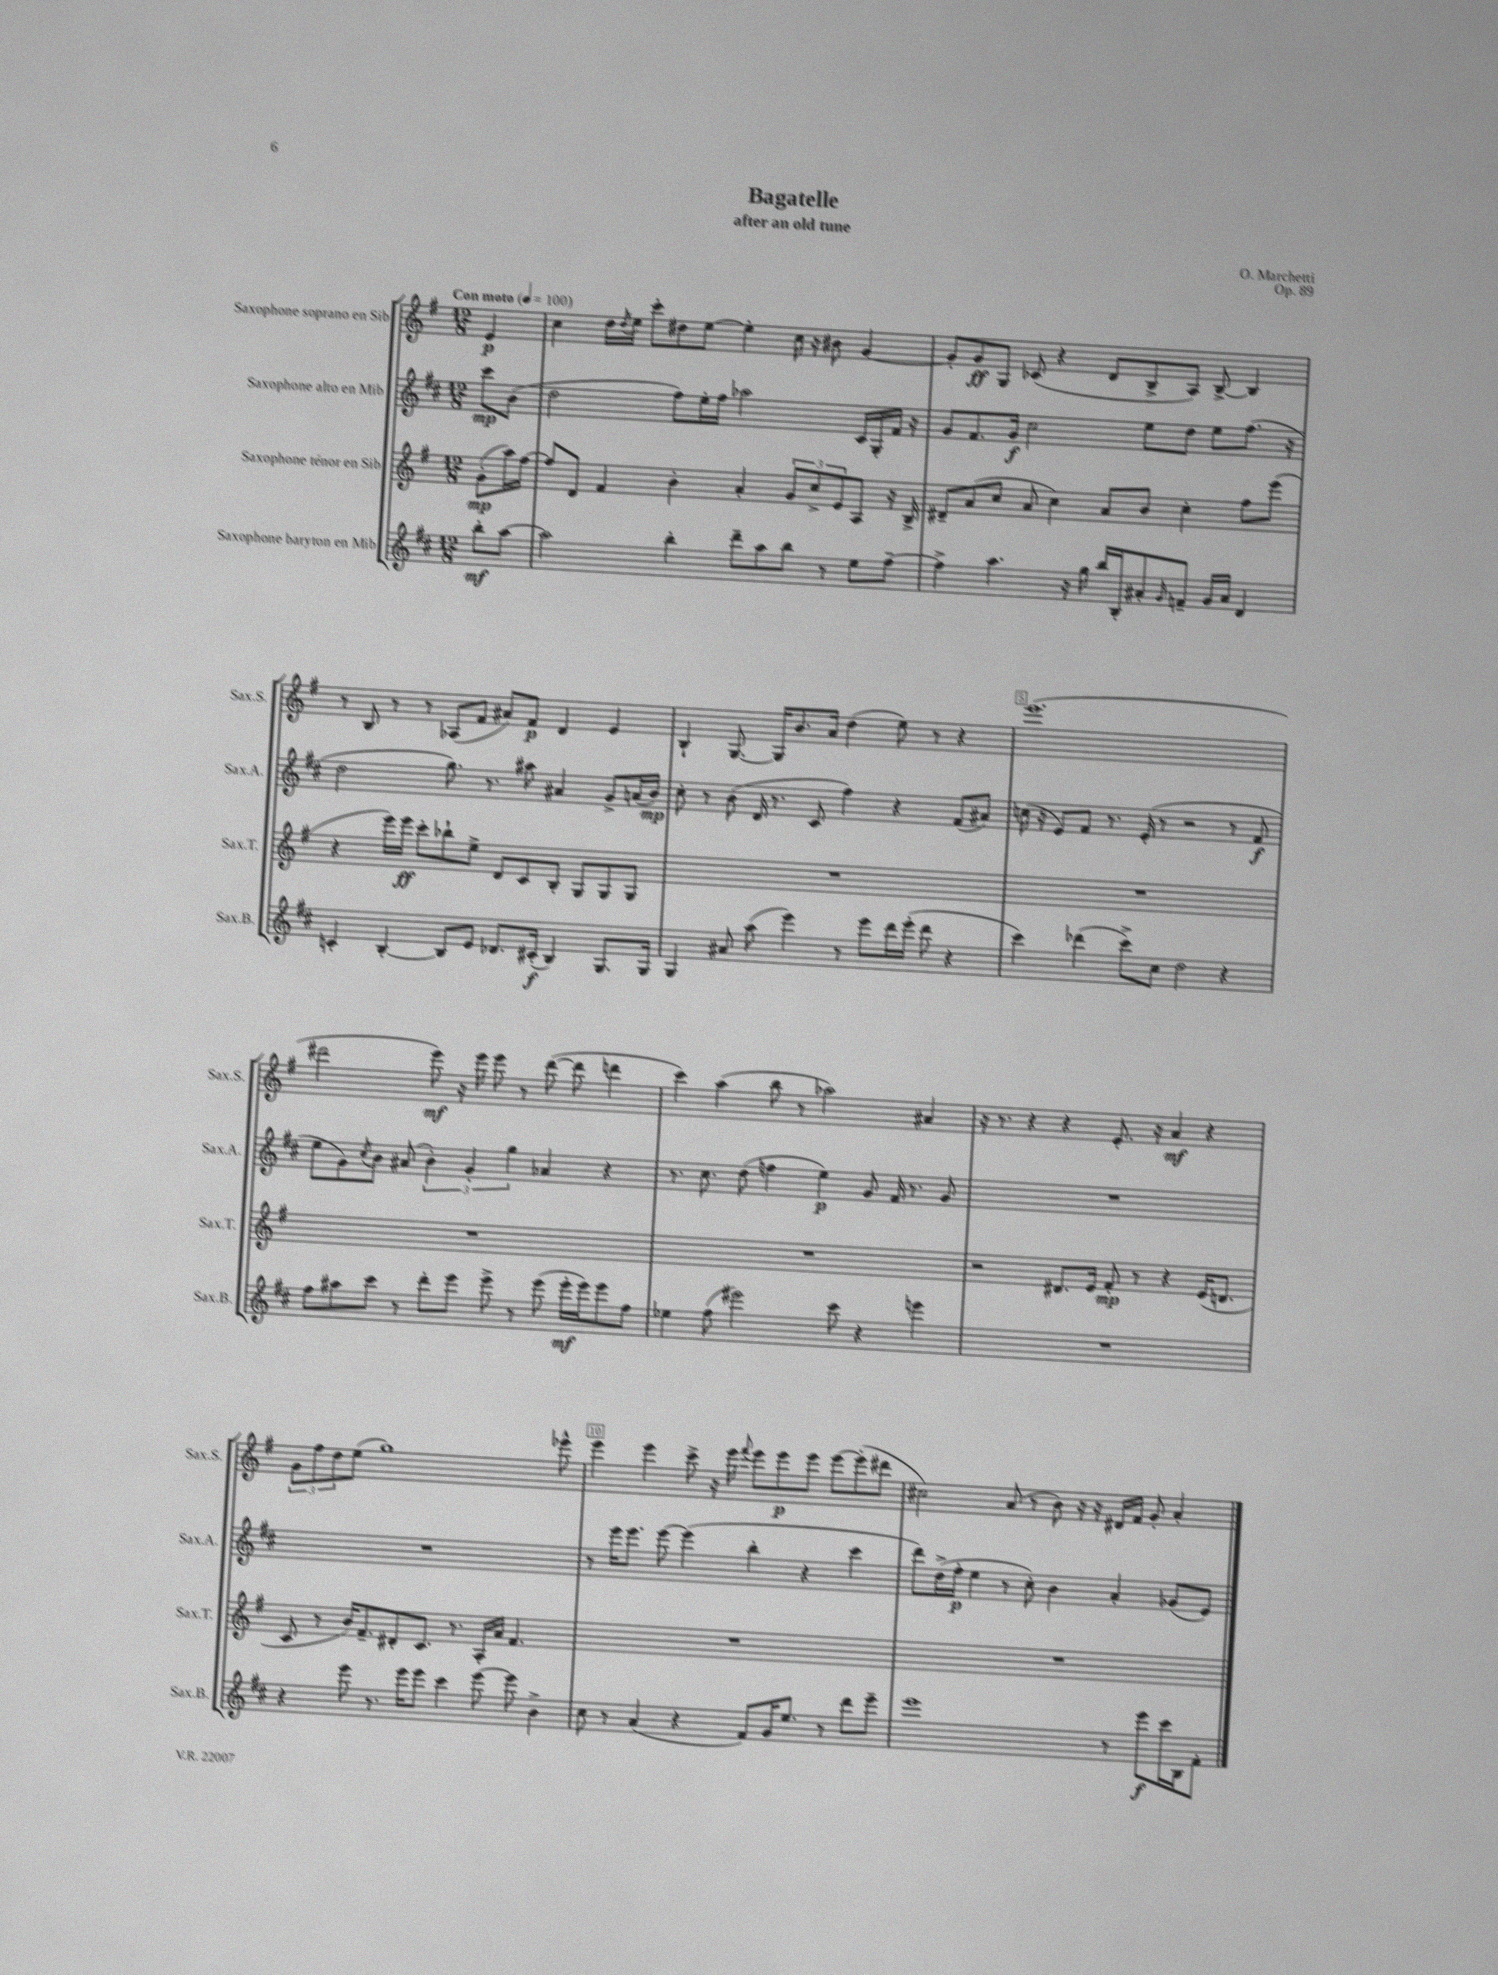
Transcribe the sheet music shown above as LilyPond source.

\header { title = "Bagatelle" composer = "O. Marchetti" subtitle = "after an old tune" opus = "Op. 89" }
<<
\new StaffGroup <<
\new Staff = "s0" \with { instrumentName = "Saxophone soprano en Sib" shortInstrumentName = "Sax.S." } {
    \clef treble \key g \major \numericTimeSignature \time 12/8 \partial 4 \tempo "Con moto" 4 = 100
    e'4\p |
    c''4 d''16 \acciaccatura { d''8 } e''16 c'''8-. dis''8 e''8~ e''4-. c''16 r16 bis'8 g'4~ |
    g'8-. g'8\ff g8 ces'8( r4 d'8 b8-> a8) b8~-> b4 |
    r8 b8 r8 r8 aes8( fis'8 ais'8) fis'8\p d'4 e'4 |
    b4-! g8.~ g16 b'8. a'16 d''4( e''8) r8 r4 |
    e'''1.( |
    dis'''2 e'''8\mf) r16 e'''16 e'''8 r8 dis'''8~( dis'''8 d'''4 |
    c'''4) a''4( b''8 r8 aes''2) ais'4 |
    r16 r8. r4 r4 e'8.-. r16 a'4\mf r4 |
    \tuplet 3/2 { g'8 fis''8 d''8 } e''8( g''1) ees'''8-^ |
    e'''4 e'''4 c'''8-> r16 e'''16 \appoggiatura { fis'''8 } e'''8 e'''8\p e'''8 e'''8~ e'''8-.( dis'''8 |
    cis''2) a'8( r8 b'8) r16 r16 dis'16 fis'16 g'8-. a'4-. \bar "|." |
}
\new Staff = "s1" \with { instrumentName = "Saxophone alto en Mib" shortInstrumentName = "Sax.A." } {
    \clef treble \key d \major \numericTimeSignature \time 12/8 \partial 4
    cis'''8\mp b'8( |
    d''2 fis''8) e''16-. fis''16 aes''2 cis'16 g16-. fis'16 r16 |
    g'8 fis'8. g'16\f cis''2 e''8 d''8 e''8 fis''8.( r16 |
    d''2 g''8.) r8. ais''8 ais'4 g'8-> a'16( b'16\mp) |
    cis''8-. r8 b'8( d'16 r8. cis'8 fis''4) r4 fis'8( ais'8) |
    c''16( r16 e'8) fis'8 r8. e'16-.( r8 r2 r8 fis'8\f |
    e''8 g'8) \acciaccatura { cis''8 } b'8 ais'8( \tuplet 3/2 { b'4-.) g'4-. g''4 } aes'4 r4 |
    r8. cis''8. d''8( f''4 e''4\p) g'8 fis'16 r8. g'8 |
    R1. |
    R1. |
    r8 e'''16 e'''8. e'''8~ e'''4( b''4-. r4 cis'''4 |
    d'''8) d''16->( fis''16-.\p e''4 r8 cis''8-.) b'4 a'4-. ges'8( e'8) \bar "|." |
}
\new Staff = "s2" \with { instrumentName = "Saxophone ténor en Sib" shortInstrumentName = "Sax.T." } {
    \clef treble \key g \major \numericTimeSignature \time 12/8 \partial 4
    g'8-.\mp( a''16) fis''16~ |
    fis''8 d'8 fis'4 b'4-. a'4-. \tuplet 3/2 { g'8 c''8-> e'8 } a8 r16 b16-> |
    dis'8-- a'8( c''8 a'8 c''4) a'8 b'8 c''4-. fis''8 e'''8( |
    r4 e'''16) e'''16\ff c'''8-. bes''8-! e''8-> d'8 c'8 b8-. g8 g8 g8 |
    R1. |
    R1. |
    R1. |
    R1. |
    r2 dis'8. e'16 fis'8-.\mp r8 r4 e'16( d'8. |
    c'8 r8 b'16) fis'8.-- dis'8-. c'8. r8. a16-. a'16 fis'4. |
    R1. |
    R1. \bar "|." |
}
\new Staff = "s3" \with { instrumentName = "Saxophone baryton en Mib" shortInstrumentName = "Sax.B." } {
    \clef treble \key d \major \numericTimeSignature \time 12/8 \partial 4
    b''8-.\mf a''8~ |
    a''2 b''4-. d'''8-- a''8 b''8 r8 e''8 fis''8~-- |
    fis''4-> a''4. r16 g''16 b''16 b16-. ais'8-. \grace { g'16 } f'8-- g'16 ais'16 d'4 |
    c'4-. b4~-. b8 e'8 des'8. cis'16-.\f( b4) g8. g16 |
    g4 ais'8 a''8( e'''4) r8 e'''8 d'''16 e'''16-.( d'''8 r4 |
    cis'''4) des'''4( cis'''8->) cis''8 d''2 r4 |
    fis''8 ais''8 cis'''8 r8 d'''8-. e'''8 e'''8-> r8 e'''8( e'''16-.\mf e'''16) e'''8 fis''8 |
    ees''4 fis''8( eis'''2) cis'''8 r4 e'''4 |
    R1. |
    r4 e'''8 r8. e'''16 e'''8 cis'''4 e'''8~ e'''8 b'4-> |
    cis''8 r8 a'4( r4 fis'8) g'16 e''8. r8 d'''8 e'''8-- |
    e'''1 r8 e'''8\f cis'''16 b16 fis'8-. \bar "|." |
}
>>
>>
\layout { \context { \Score \override BarNumber.break-visibility = ##(#f #t #t) barNumberVisibility = #(every-nth-bar-number-visible 5) \override BarNumber.stencil = #(make-stencil-boxer 0.1 0.3 ly:text-interface::print) } }
